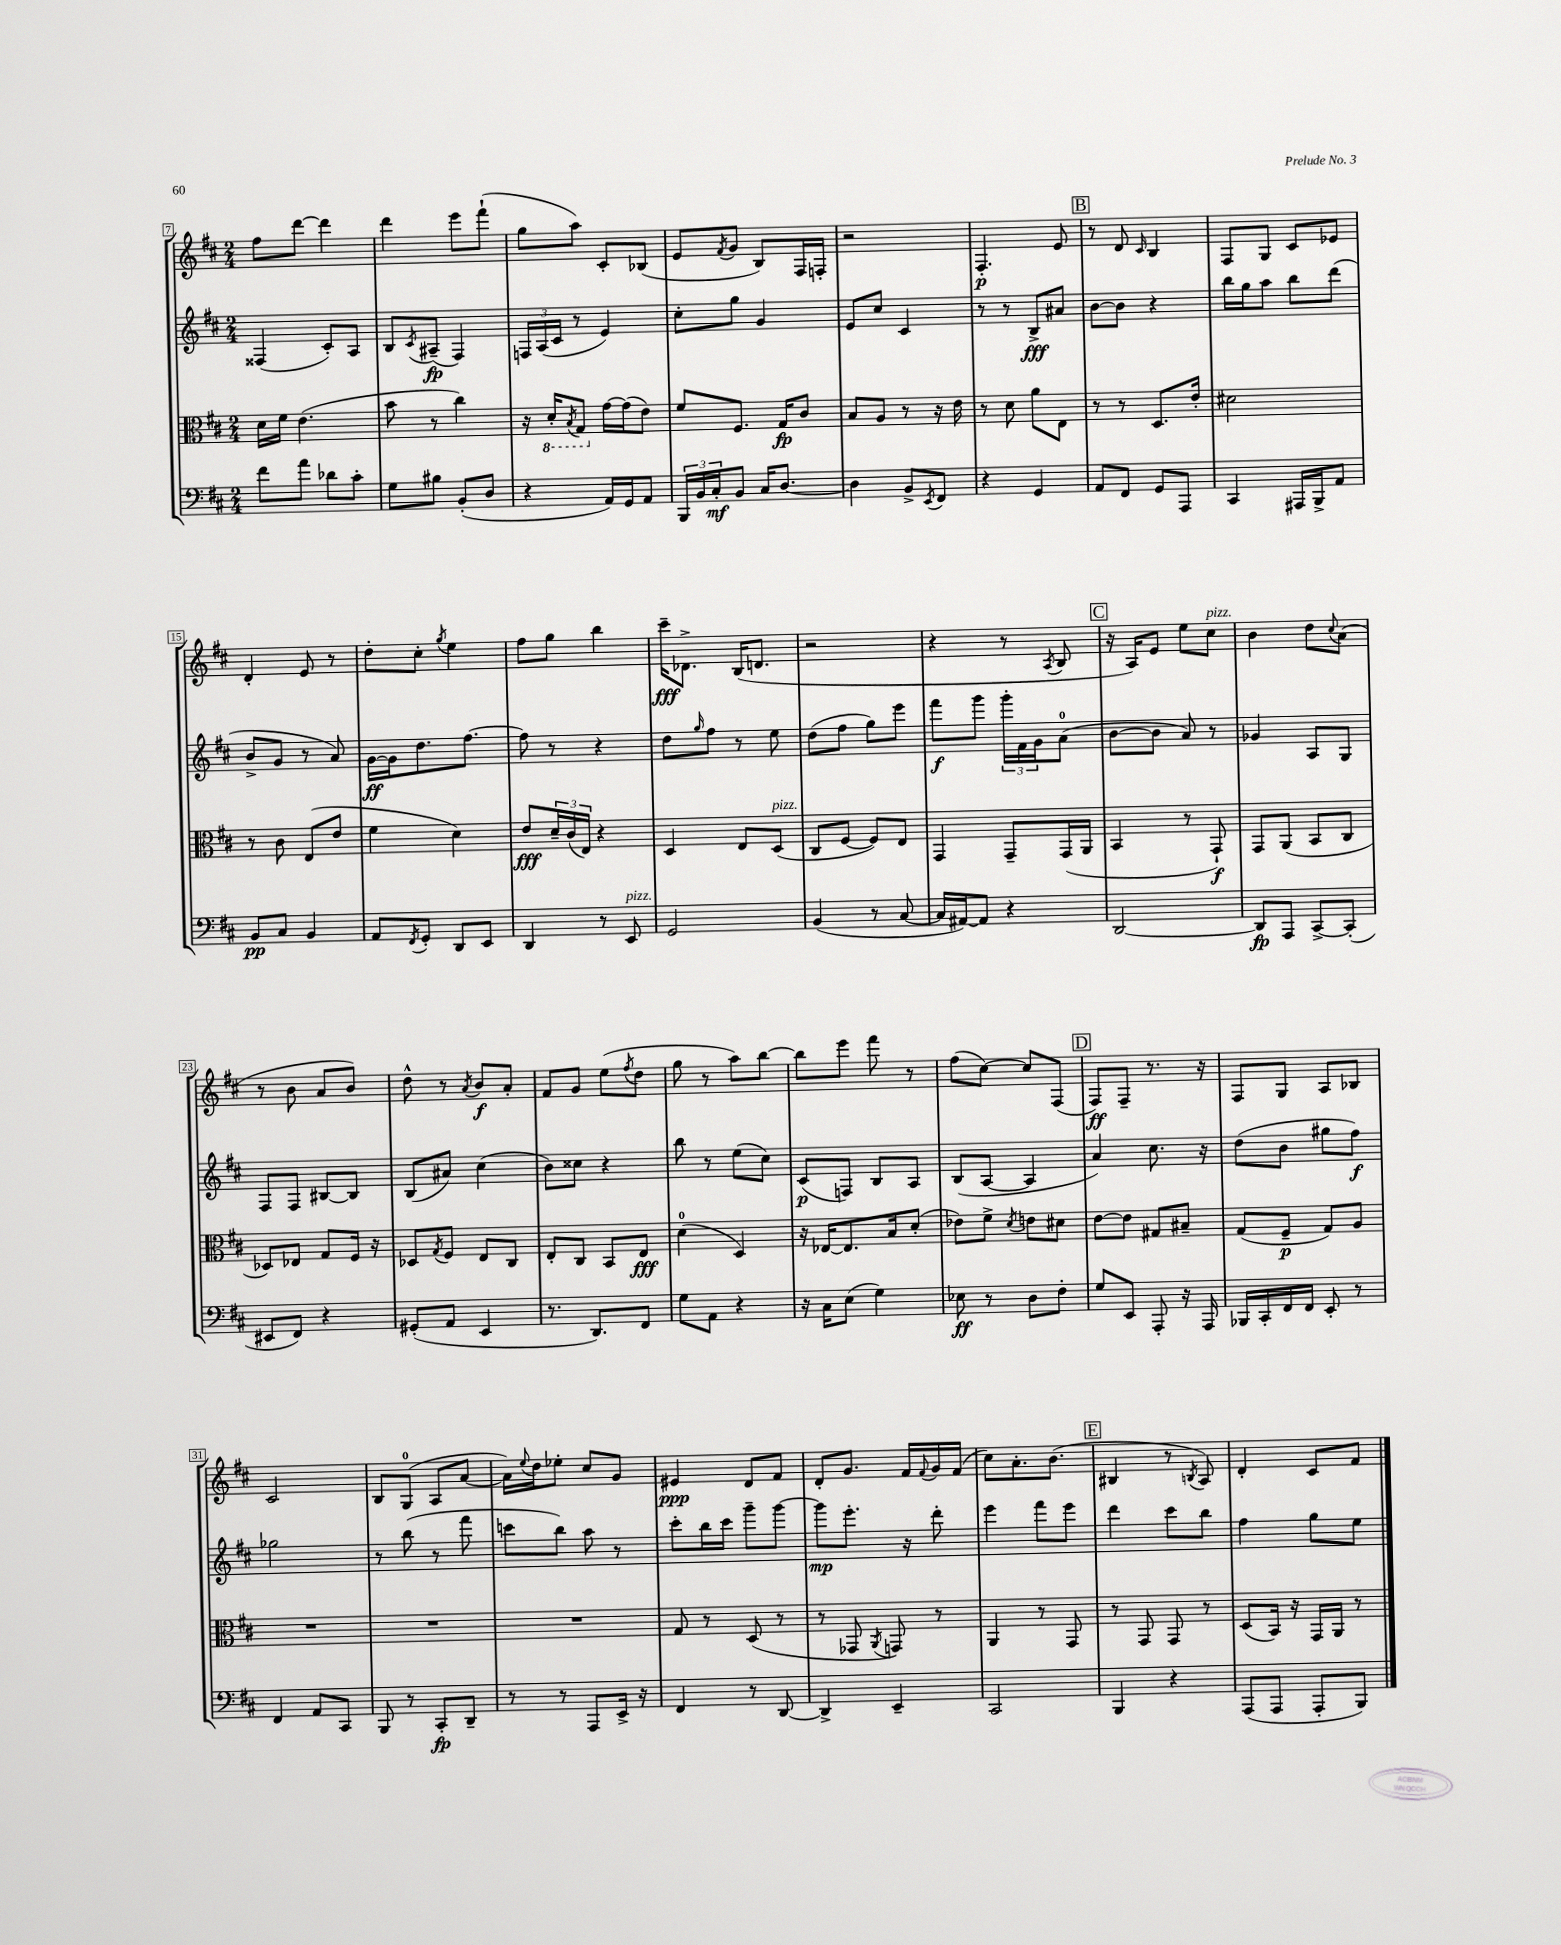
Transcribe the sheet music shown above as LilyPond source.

<<
\new StaffGroup <<
\new Staff = "s0" {
    \clef treble \key d \major \numericTimeSignature \time 2/4
    fis''8 d'''8~ d'''4 |
    d'''4 e'''8 fis'''8-!( |
    g''8 a''8) cis'8-. bes8( |
    e'8 \acciaccatura { fis'8 } g'8 b8) fis16 f16-. |
    r2 |
    fis4.-.\p e'8 |
    \mark \markup { \box "B" } r8 d'8 \grace { cis'16 } b4 |
    fis8 g8 cis'8 ees'8 |
    d'4-. e'8 r8 |
    d''8-. cis''8-. \acciaccatura { g''8 } e''4 |
    fis''8 g''8 b''4 |
    cis'''16--\fff des'8.-> b16( d'8. |
    r2 |
    r4 r8 \acciaccatura { a8 } b8 |
    \mark \markup { \box "C" } r16 a16) e'8 e''8 cis''8^\markup { \italic "pizz." } |
    b'4 d''8 \appoggiatura { cis''8 } a'8( |
    r8 b'8 a'8 b'8) |
    d''8-^ r8 \acciaccatura { a'8 } b'8\f a'8-. |
    fis'8 g'8 e''8( \acciaccatura { fis''8 } d''8 |
    g''8 r8 a''8) b''8~ |
    b''8 e'''8 fis'''8 r8 |
    fis''8( cis''8~) cis''8 fis8( |
    \mark \markup { \box "D" } fis8\ff) fis8-- r8. r16 |
    fis8 g8 a8 bes8 |
    cis'2 |
    b8 g8-0( a8 a'8~ |
    a'16) \appoggiatura { e''8 } d''16 ees''8-. cis''8 g'8 |
    eis'4\ppp d'8 fis'8 |
    d'8-. g'8. fis'16 \appoggiatura { fis'8 } g'16 fis'16( |
    cis''8) a'8.-. b'8.( |
    \mark \markup { \box "E" } bis4 r8 \acciaccatura { b8 } a8) |
    d'4-. cis'8 fis'8 \bar "|." |
}
\new Staff = "s1" {
    \clef treble \key d \major \numericTimeSignature \time 2/4
    fisis4( cis'8-.) a8 |
    b8 \acciaccatura { cis'8 } ais8--\fp( fis4) |
    \tuplet 3/2 { f16 a16( cis'16 } r8 e'4) |
    cis''8-. g''8 g'4 |
    e'8 cis''8 cis'4 |
    r8 r8 b8->\fff ais'8 |
    \mark \markup { \box "B" } b'8~ b'8 r4 |
    b''16 g''16 a''8 b''8 d'''8( |
    b'8-> g'8 r8 a'8) |
    g'16~\ff g'16 d''8. fis''8.~ |
    fis''8 r8 r4 |
    d''8 \grace { g''16 } fis''8 r8 e''8 |
    d''8( fis''8 g''8) e'''8 |
    fis'''8\f g'''8 \tuplet 3/2 { g'''16-. fis'16 g'16 } a'8-0( |
    \mark \markup { \box "C" } b'8~ b'8 a'8) r8 |
    ges'4 a8 g8 |
    fis8 fis8 bis8~ bis8 |
    b8( ais'8) cis''4( |
    b'8) cisis''8 r4 |
    b''8 r8 e''8( cis''8) |
    cis'8\p( f8) b8 a8 |
    b8( a8~ a4 |
    \mark \markup { \box "D" } a'4) cis''8. r16 |
    d''8( b'8 gis''8 fis''8\f) |
    ges''2 |
    r8 b''8( r8 fis'''8 |
    c'''8 b''8) a''8 r8 |
    cis'''8-. b''16 cis'''16 g'''8-- g'''8~ |
    g'''8\mp e'''8.-. r16 d'''8-. |
    e'''4 fis'''8 e'''8 |
    \mark \markup { \box "E" } d'''4 cis'''8 b''8 |
    fis''4 g''8 e''8 \bar "|." |
}
\new Staff = "s2" {
    \clef alto \key d \major \numericTimeSignature \time 2/4
    d'16 fis'16 e'4.( |
    b'8 r8 cis''4) |
    r16 \ottava #-1 d16-. \acciaccatura { b,8 } g,8 \ottava #0 g'16~ g'16( e'8) |
    fis'8 fis8. g16\fp cis'8 |
    b8 a8 r8 r16 e'16 |
    r8 d'8 a'8 e8 |
    \mark \markup { \box "B" } r8 r8 d8. e'16-. |
    dis'2 |
    r8 cis'8 e8( e'8 |
    fis'4 d'4) |
    e'8\fff \tuplet 3/2 { d'16-- cis'16( e16) } r4 |
    d4 e8 d8^\markup { \italic "pizz." }( |
    cis8 fis8~ fis8) e8 |
    g,4 g,8-- g,16( a,16 |
    \mark \markup { \box "C" } b,4 r8 g,8-!\f) |
    g,8 a,8( b,8 cis8 |
    des8) ees8 g8 fis16 r16 |
    des8 \acciaccatura { g8 } fis8 e8 cis8 |
    e8-. cis8 b,8 e8\fff |
    d'4-0( d4) |
    r16 ees16~ ees8. b16 d'8-.( |
    ees'8) fis'8-> \acciaccatura { d'8 } e'8 dis'8 |
    \mark \markup { \box "D" } e'8~ e'8 gis8 bis8-- |
    g8( fis8--\p g8) a8 |
    R2 |
    R2 |
    R2 |
    g8 r8 d8( r8 |
    r8 ges,8 \acciaccatura { a,8 } g,8) r8 |
    a,4 r8 g,8 |
    \mark \markup { \box "E" } r8 g,8 g,8 r8 |
    d8( b,16) r16 g,16 a,16 r8 \bar "|." |
}
\new Staff = "s3" {
    \clef bass \key d \major \numericTimeSignature \time 2/4
    fis'8 a'8 des'8 cis'8-. |
    g8 bis8 b,8-.( d8 |
    r4 a,16) g,16 a,8 |
    \tuplet 3/2 { b,,16 b,16 cis16-.\mf } b,8 cis16 d8.~ |
    d4 b,8-> \acciaccatura { e,8 } fis,8 |
    r4 g,4 |
    \mark \markup { \box "B" } a,8 fis,8 g,8 a,,8 |
    cis,4 ais,,16 b,,16-> a,8 |
    b,8\pp cis8 b,4 |
    a,8 \acciaccatura { fis,8 } g,8-. d,8 e,8 |
    d,4 r8 e,8^\markup { \italic "pizz." } |
    g,2 |
    b,4( r8 cis8~ |
    cis16 ais,16~) ais,8 r4 |
    \mark \markup { \box "C" } d,2~ |
    d,8\fp a,,8 cis,8~-> cis,8-.( |
    eis,8 fis,8) r4 |
    gis,8-.( a,8 e,4 |
    r8. d,8.) fis,8 |
    g8 a,8 r4 |
    r16 cis16 e8( g4) |
    ees8\ff r8 d8 fis8-. |
    \mark \markup { \box "D" } g8 e,8 a,,8-. r16 a,,16 |
    bes,,16 cis,16-. fis,16 fis,16 e,8-. r8 |
    fis,4 a,8 cis,8 |
    b,,8 r8 cis,8-.\fp d,8-- |
    r8 r8 a,,8 e,16-> r16 |
    fis,4 r8 d,8~ |
    d,4-> e,4-- |
    cis,2 |
    \mark \markup { \box "E" } b,,4 r4 |
    a,,8( a,,8 a,,8-. b,,8) \bar "|." |
}
>>
>>
\layout { \context { \Score currentBarNumber = #7 \override BarNumber.stencil = #(make-stencil-boxer 0.1 0.3 ly:text-interface::print) } }
